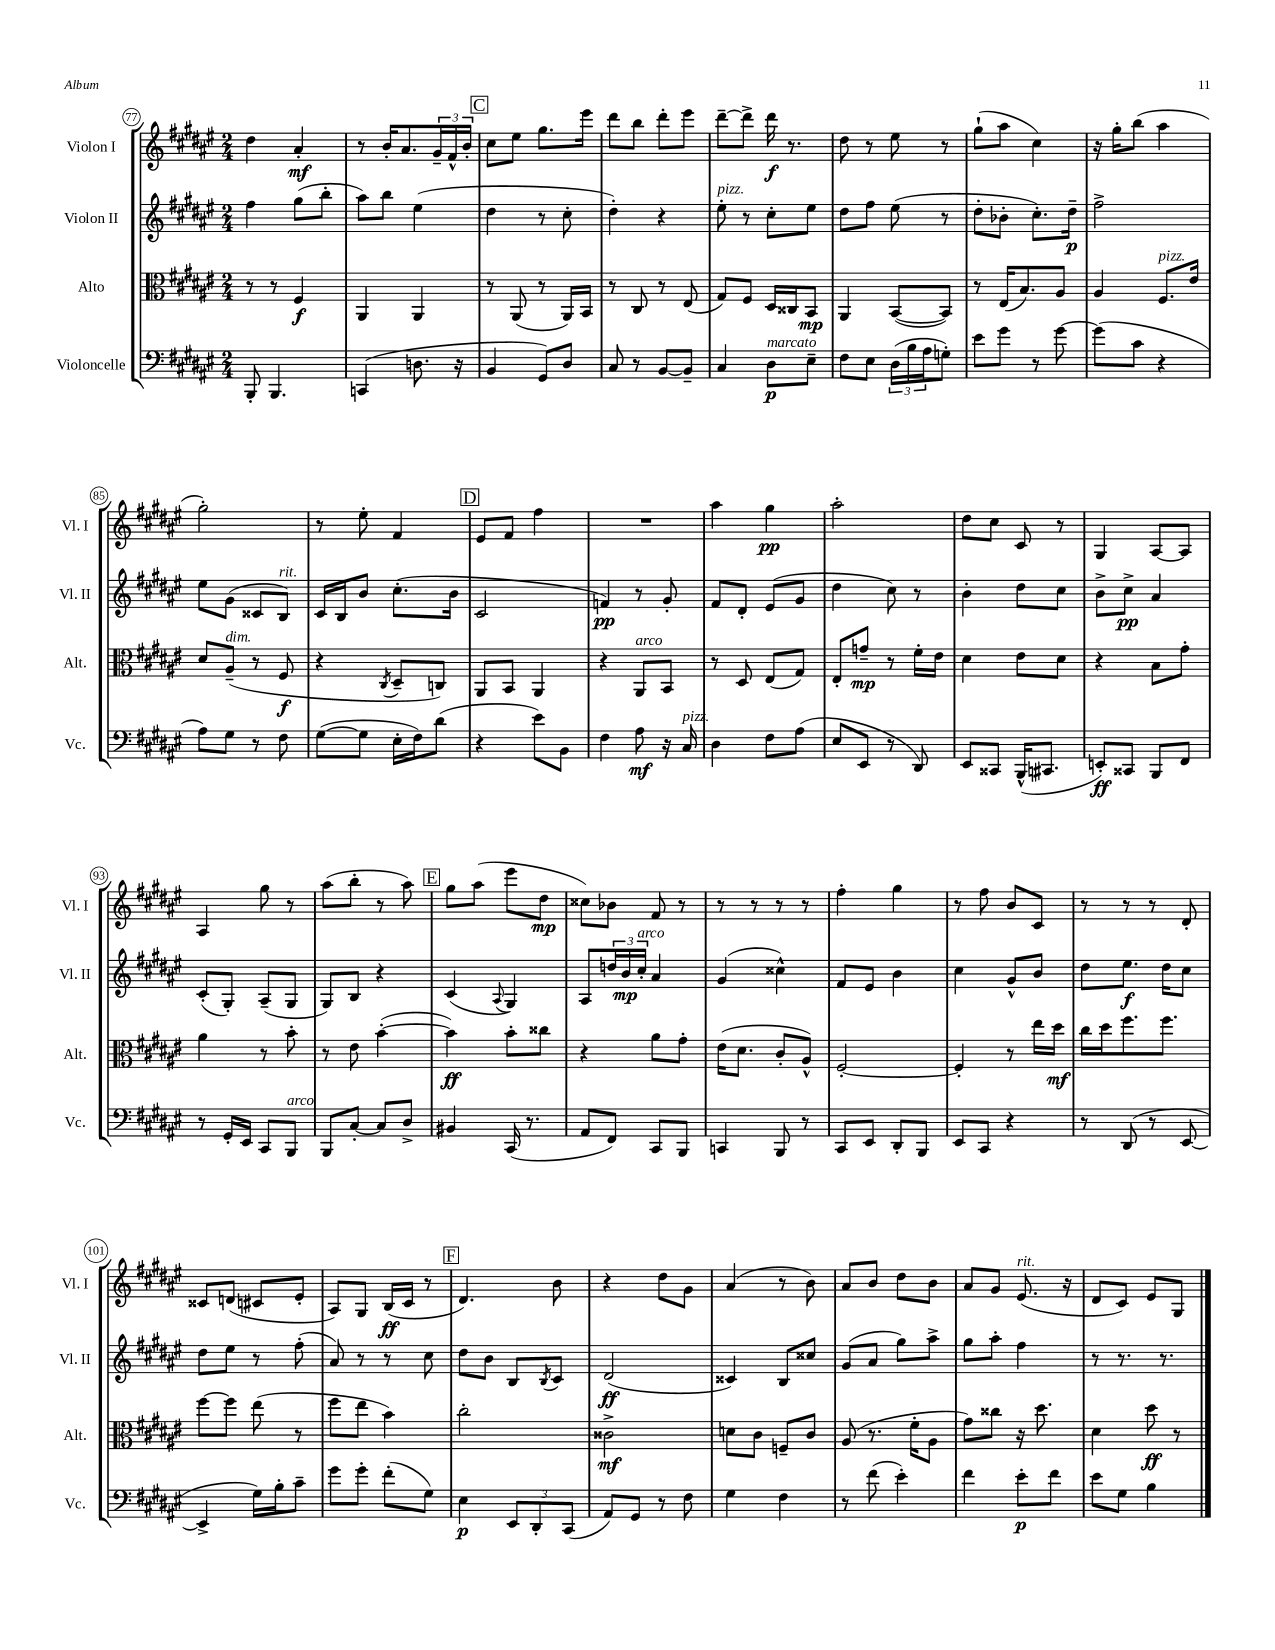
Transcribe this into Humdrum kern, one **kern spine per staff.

**kern	**dynam	**kern	**dynam	**kern	**dynam	**kern	**dynam
*part4	*part4	*part3	*part3	*part2	*part2	*part1	*part1
*staff4	*staff4	*staff3	*staff3	*staff2	*staff2	*staff1	*staff1
*I"Violoncelle	*	*I"Alto	*	*I"Violon II	*	*I"Violon I	*
*I'Vc.	*	*I'Alt.	*	*I'Vl. II	*	*I'Vl. I	*
*clefF4	*	*clefC3	*	*clefG2	*	*clefG2	*
*k[f#c#g#d#a#e#]	*	*k[f#c#g#d#a#e#]	*	*k[f#c#g#d#a#e#]	*	*k[f#c#g#d#a#e#]	*
*M2/4	*	*M2/4	*	*M2/4	*	*M2/4	*
=77	=77	=77	=77	=77	=77	=77	=77
8BBB'/	.	8r	.	4ff#\	.	4dd#\	.
4.BBB/	.	8r	.	.	.	.	.
.	.	4F#/	f	(8gg#\L	.	4a#'/	mf
.	.	.	.	8bb'\J	.	.	.
=78	=78	=78	=78	=78	=78	=78	=78
(4CCn/	.	4AA#/	.	8aa#\L)	.	8r	.
.	.	.	.	8bb\J	.	16b'/KL	.
.	.	.	.	.	.	8.a#/	.
8.Dn\	.	4AA#/	.	(4ee#\	.	.	.
.	.	.	.	.	.	24g#~/L	.
.	.	.	.	.	.	24f#^^/	.
16r	.	.	.	.	.	.	.
.	.	.	.	.	.	24b'/JJ	.
!!LO:REH:place=s1:t=C
=79	=79	=79	=79	=79	=79	=79	=79
4BB/	.	8r	.	4dd#\	.	8cc#\L	.
.	.	(8AA#/	.	.	.	8ee#\J	.
8GG#/L)	.	8r	.	8r	.	8.gg#\L	.
8D#/J	.	16AA#/LL)	.	8cc#'\	.	.	.
.	.	16BB/JJ	.	.	.	16eee#\Jk	.
=80	=80	=80	=80	=80	=80	=80	=80
8C#/	.	8r	.	4dd#'\)	.	8ddd#\L	.
8r	.	8C#/	.	.	.	8bb\J	.
[8BB/L	.	8r	.	4r	.	8ddd#'\L	.
8BB~/J]	.	(8E#/	.	.	.	8eee#\J	.
=81	=81	=81	=81	=81	=81	=81	=81
!	!	!	!	!LO:TX:a:i:t=pizz.	!	!	!
4C#/	.	8G#/L)	.	8ee#'\	.	[8ddd#~\L	.
.	.	8F#/J	.	8r	.	8ddd#^\J]	.
!LO:TX:a:i:t=marcato	!	!	!	!	!	!	!
8D#\L	p	16D#/LL	.	8cc#'\L	.	16ddd#\	f
.	.	16C##X/J	.	.	.	8.r	.
8E#~\J	.	8BB/J	mp	8ee#\J	.	.	.
=82	=82	=82	=82	=82	=82	=82	=82
8F#\L	.	4AA#/	.	8dd#\L	.	8dd#\	.
8E#\J	.	.	.	8ff#\J	.	8r	.
(24D#\LL	.	([8BB/L	.	(8ee#\	.	8ee#\	.
24B\	.	.	.	.	.	.	.
24A#\J	.	.	.	.	.	.	.
8Gn'\J)	.	8BB/J])	.	8r	.	8r	.
=83	=83	=83	=83	=83	=83	=83	=83
8e#\L	.	8r	.	8dd#'\L	.	(8gg#`\L	.
8g#\J	.	(16E#/KL	.	8b-X'\J	.	8aa#\J	.
.	.	8.B/)	.	.	.	.	.
8r	.	.	.	8.cc#'\L)	.	4cc#\)	.
[8g#\	.	8A#/J	.	.	.	.	.
.	.	.	.	16dd#~\Jk	p	.	.
=84	=84	=84	=84	=84	=84	=84	=84
(8g#\L]	.	4A#/	.	2ff#^\	.	16r	.
.	.	.	.	.	.	16gg#'\KL	.
8c#\J	.	.	.	.	.	(8bb\J	.
!	!	!LO:TX:a:i:t=pizz.	!	!	!	!	!
4r	.	8.F#/L	.	.	.	4aa#\	.
.	.	16e#/Jk	.	.	.	.	.
!!LO:LB:g=z
=85	=85	=85	=85	=85	=85	=85	=85
8A#\L)	.	8d#/L	.	8ee#\L	.	2gg#'\)	.
!	!	!LO:TX:a:i:t=dim.	!	!	!	!	!
8G#\J	.	(8A#~/J	.	(8g#\J	.	.	.
8r	.	8r	.	8c##X/L	.	.	.
!	!	!	!	!LO:TX:a:i:t=rit.	!	!	!
8F#\	.	8F#/	f	8B/J)	.	.	.
=86	=86	=86	=86	=86	=86	=86	=86
([8G#\L	.	4r	.	16c#/LL	.	8r	.
.	.	.	.	16B/J	.	.	.
8G#\J]	.	.	.	8b/J	.	8ee#'\	.
.	.	8qC#/	.	.	.	.	.
16E#'\LL	.	8D#~/L	.	(8.cc#'\L	.	4f#/	.
16F#\J)	.	.	.	.	.	.	.
(8d#\J	.	8Cn/J)	.	.	.	.	.
.	.	.	.	16b\Jk	.	.	.
!!LO:REH:place=s1:t=D
=87	=87	=87	=87	=87	=87	=87	=87
4r	.	8AA#/L	.	2c#/	.	8e#/L	.
.	.	8BB/J	.	.	.	8f#/J	.
8e#\L)	.	4AA#/	.	.	.	4ff#\	.
8BB\J	.	.	.	.	.	.	.
=88	=88	=88	=88	=88	=88	=88	=88
4F#\	.	4r	.	4fn/)	pp	2r	.
!	!	!LO:TX:a:i:t=arco	!	!	!	!	!
8A#\	mf	8AA#/L	.	8r	.	.	.
16r	.	8BB/J	.	8g#'/	.	.	.
!LO:TX:a:i:t=pizz.	!	!	!	!	!	!	!
16C#/	.	.	.	.	.	.	.
=89	=89	=89	=89	=89	=89	=89	=89
4D#\	.	8r	.	8f#/L	.	4aa#\	.
.	.	8D#/	.	8d#'/J	.	.	.
8F#\L	.	(8E#/L	.	(8e#/L	.	4gg#\	pp
(8A#\J	.	8G#/J)	.	8g#/J	.	.	.
=90	=90	=90	=90	=90	=90	=90	=90
8E#/L	.	8E#'/L	.	4dd#\	.	2aa#'\	.
8EE#/J	.	8gn~/J	mp	.	.	.	.
8r	.	8r	.	8cc#\)	.	.	.
8DD#/)	.	16f#'\LL	.	8r	.	.	.
.	.	16e#\JJ	.	.	.	.	.
=91	=91	=91	=91	=91	=91	=91	=91
8EE#/L	.	4d#\	.	4b'\	.	8dd#\L	.
8CC##X/J	.	.	.	.	.	8cc#\J	.
(16BBB^^/KL	.	8e#\L	.	8dd#\L	.	8c#/	.
8.CC#X/J	.	.	.	.	.	.	.
.	.	8d#\J	.	8cc#\J	.	8r	.
=92	=92	=92	=92	=92	=92	=92	=92
8EEn'/L)	ff	4r	.	8b^\L	.	4G#/	.
8CC##X/J	.	.	.	8cc#^\J	pp	.	.
8BBB/L	.	8B\L	.	4a#/	.	[8A#/L	.
8FF#/J	.	8g#'\J	.	.	.	8A#/J]	.
!!LO:LB:g=z
=93	=93	=93	=93	=93	=93	=93	=93
8r	.	4a#\	.	(8c#'/L	.	4A#/	.
16GG#'/LL	.	.	.	8G#'/J)	.	.	.
16EE#/JJ	.	.	.	.	.	.	.
8CC#/L	.	8r	.	(8A#~/L	.	8gg#\	.
!LO:TX:a:i:t=arco	!	!	!	!	!	!	!
8BBB/J	.	8b'\	.	8G#/J	.	8r	.
=94	=94	=94	=94	=94	=94	=94	=94
8BBB/L	.	8r	.	8G#/L)	.	(8aa#\L	.
[8C#'/J	.	8e#\	.	8B/J	.	8bb'\J	.
8C#/L]	.	([4b'\	.	4r	.	8r	.
8D#^/J	.	.	.	.	.	8aa#\)	.
!!LO:REH:place=s1:t=E
=95	=95	=95	=95	=95	=95	=95	=95
4BB#X/	.	4b\])	ff	(4c#/	.	8gg#\L	.
.	.	.	.	.	.	(8aa#\J	.
.	.	.	.	8qqA#/	.	.	.
(16CC#/	.	8b'\L	.	4G#/)	.	8eee#\L	.
8.r	.	.	.	.	.	.	.
.	.	8cc##X\J	.	.	.	8dd#\J	mp
=96	=96	=96	=96	=96	=96	=96	=96
8AA#/L	.	4r	.	8A#/L	.	8cc##X\L)	.
8FF#/J)	.	.	.	24ddn/L	.	8b-X\J	.
.	.	.	.	24b/	mp	.	.
!	!	!	!	!LO:TX:a:i:t=arco	!	!	!
.	.	.	.	24cc#'/JJ	.	.	.
8CC#/L	.	8a#\L	.	4a#/	.	8f#/	.
8BBB/J	.	8g#'\J	.	.	.	8r	.
=97	=97	=97	=97	=97	=97	=97	=97
4CCn/	.	(16e#\KL	.	(4g#/	.	8r	.
.	.	8.d#\J	.	.	.	.	.
.	.	.	.	.	.	8r	.
8BBB/	.	8c#'/L	.	4cc##X^^\)	.	8r	.
8r	.	8A#^^/J)	.	.	.	8r	.
=98	=98	=98	=98	=98	=98	=98	=98
8CC#/L	.	[2F#'/	.	8f#/L	.	4ff#'\	.
8EE#/J	.	.	.	8e#/J	.	.	.
8DD#'/L	.	.	.	4b\	.	4gg#\	.
8BBB/J	.	.	.	.	.	.	.
=99	=99	=99	=99	=99	=99	=99	=99
8EE#/L	.	4F#'/]	.	4cc#\	.	8r	.
8CC#/J	.	.	.	.	.	8ff#\	.
4r	.	8r	.	8g#^^/L	.	8b/L	.
.	.	16ee#\LL	.	8b/J	.	8c#/J	.
.	.	16dd#\JJ	mf	.	.	.	.
=100	=100	=100	=100	=100	=100	=100	=100
8r	.	16cc#\LL	.	8dd#\L	.	8r	.
.	.	16dd#\J	.	.	.	.	.
(8DD#/	.	8.ff#\	.	8.ee#\J	f	8r	.
8r	.	.	.	.	.	8r	.
.	.	8.ff#\J	.	16dd#\KL	.	.	.
[8EE#/	.	.	.	8cc#\J	.	8d#'/	.
!!LO:LB:g=z
=101	=101	=101	=101	=101	=101	=101	=101
4EE#^/]	.	[8ff#\L	.	8dd#\L	.	8c##X/L	.
.	.	8ff#\J]	.	8ee#\J	.	(8dn/J	.
16G#\LL)	.	(8ee#\	.	8r	.	8c#X/L	.
16B'\J	.	.	.	.	.	.	.
8c#~\J	.	8r	.	(8ff#'\	.	8e#'/J	.
=102	=102	=102	=102	=102	=102	=102	=102
8g#\L	.	8ff#\L	.	8a#/)	.	8A#/L)	.
8g#'\J	.	8ee#\J	.	8r	.	8G#/J	.
(8f#'\L	.	4b\)	.	8r	.	(16B/LL	ff
.	.	.	.	.	.	16c#/JJ	.
8G#\J)	.	.	.	8cc#\	.	8r	.
!!LO:REH:place=s1:t=F
=103	=103	=103	=103	=103	=103	=103	=103
4E#\	p	2cc#'\	.	8dd#\L	.	4.d#/)	.
.	.	.	.	8b\J	.	.	.
12EE#/L	.	.	.	8B/L	.	.	.
12DD#'/	.	.	.	.	.	.	.
.	.	.	.	8qB/	.	.	.
.	.	.	.	8c#/J	.	8b\	.
(12CC#/J	.	.	.	.	.	.	.
=104	=104	=104	=104	=104	=104	=104	=104
8AA#/L)	.	2c##X^\	mf	(2d#/	ff	4r	.
8GG#/J	.	.	.	.	.	.	.
8r	.	.	.	.	.	8dd#\L	.
8F#\	.	.	.	.	.	8g#\J	.
=105	=105	=105	=105	=105	=105	=105	=105
4G#\	.	8dn\L	.	4c##X/)	.	(4a#/	.
.	.	8c#\J	.	.	.	.	.
4F#\	.	8Fn~/L	.	8B/L	.	8r	.
.	.	8c#/J	.	8cc##X/J	.	8b\)	.
=106	=106	=106	=106	=106	=106	=106	=106
8r	.	(8A#/	.	(8g#/L	.	8a#/L	.
(8f#\	.	8.r	.	8a#/J	.	8b/J	.
4e#'\)	.	.	.	8gg#\L)	.	8dd#\L	.
.	.	16f#'\KL	.	.	.	.	.
.	.	8A#\J	.	8aa#^\J	.	8b\J	.
=107	=107	=107	=107	=107	=107	=107	=107
4f#\	.	8g#\L)	.	8gg#\L	.	8a#/L	.
.	.	8cc##X\J	.	8aa#'\J	.	8g#/J	.
!	!	!	!	!	!	!LO:TX:a:i:t=rit.	!
8e#'\L	p	16r	.	4ff#\	.	(8.e#/	.
.	.	8.dd#\	.	.	.	.	.
8f#\J	.	.	.	.	.	.	.
.	.	.	.	.	.	16r	.
=108	=108	=108	=108	=108	=108	=108	=108
8e#\L	.	4d#\	.	8r	.	8d#/L	.
8G#\J	.	.	.	8.r	.	8c#/J)	.
4B\	.	8dd#\	ff	.	.	8e#/L	.
.	.	.	.	8.r	.	.	.
.	.	8r	.	.	.	8G#/J	.
==	==	==	==	==	==	==	==
*-	*-	*-	*-	*-	*-	*-	*-
